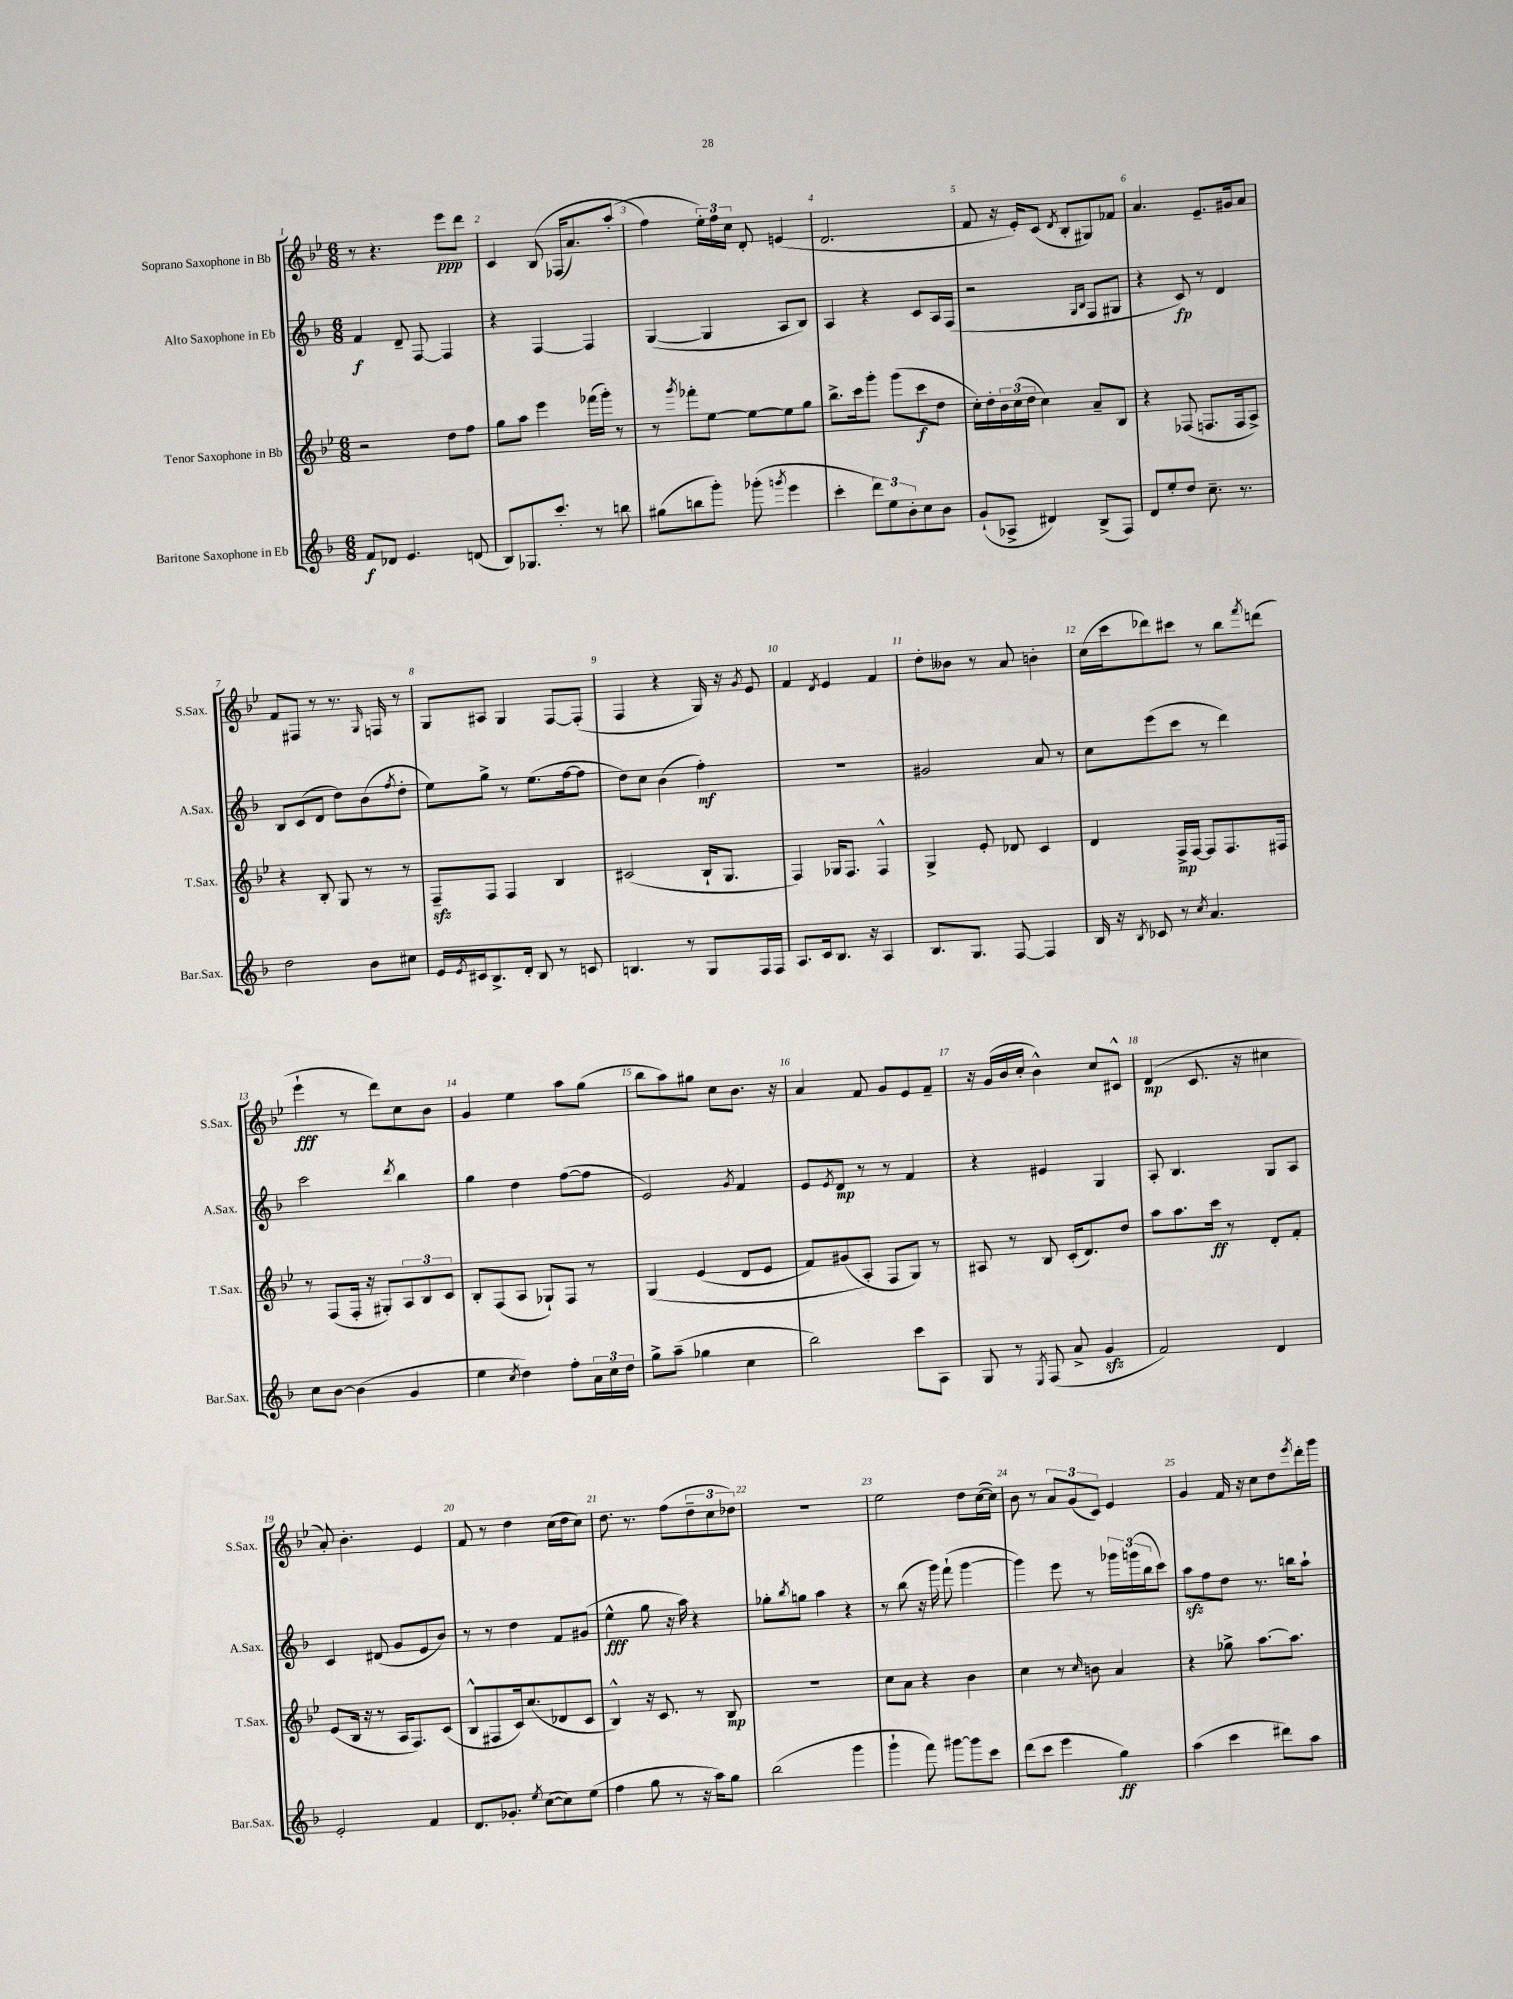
<<
\new StaffGroup <<
\new Staff = "s0" \with { instrumentName = "Soprano Saxophone in Bb" shortInstrumentName = "S.Sax." } {
    \clef treble \key bes \major \numericTimeSignature \time 6/8
    r8 r4. ees'''8\ppp d'''8 |
    c'4 bes8\( fes16( a'8.) a''8-.( |
    f''4\) \tuplet 3/2 { ees''16-.) f''16 c''16 } d'8-. e'4( |
    d'2. |
    f'8 r16 ees'16-.) c'8( \acciaccatura { d'8 } bes8-. gis8) fes'8 |
    a'4. ees'8.-- gis'16 a'8 |
    f'8 fis8 r8 r8. \grace { g16 } f16 r8 |
    g8 ais8 g4 f8~ f8-.( |
    f4 r4 g16) r16 \acciaccatura { g'8 } ees'8 |
    f'4 \acciaccatura { d'8 } ees'4 f'4 |
    d''8-. beses'8 r8 a'8 b'4-. |
    c''16( c'''16 des'''8) cis'''8 r8 bes''8 \acciaccatura { f'''8 } d'''8( |
    ees'''4-!\fff r8 d'''8) c''8 bes'8 |
    g'4 ees''4 a''8 g''8( |
    bes''8 a''8) gis''8 c''8 bes'8. r16 |
    a'4 f'8 g'8 ees'8 f'8-- |
    r16 g'16( bes'16 c''16-. bes'4-^) c''8 cis'8-^ |
    d'4\mp( c'8. r16 cis''4 |
    a'8-.) bes'4.-. ees'4 |
    f'8 r8 d''4 c''16( d''16 c''8) |
    d''8. r8. f''8( \tuplet 3/2 { d''8-- c''8 des''8) } |
    R2. |
    ees''2 d''8 c''16~( c''16) |
    bes'8 r8 \tuplet 3/2 { a'8 g'8( c'8) } ees'4 |
    g'4 f'16 r16 c''8 d''8 \acciaccatura { ees'''8 } d'''16-. g'''16 \bar "|." |
}
\new Staff = "s1" \with { instrumentName = "Alto Saxophone in Eb" shortInstrumentName = "A.Sax." } {
    \clef treble \key f \major \numericTimeSignature \time 6/8
    f'4\f d'8-- f8~ f4 |
    r4 f4~ f4 |
    g4~( g4 a8 bes8) |
    a4 r4 c'8 a16 f16( |
    r2 \grace { g16 bes16 } f8 gis8 |
    r4 c'8\fp) r8 d'4 |
    bes8 c'8( d'8 d''8) bes'8( \acciaccatura { f''8 } d''8-. |
    e''8) g''8-> r8 e''8.( f''16~ f''8 |
    d''8) c''8 bes'4( f''4-.\mf) |
    R2. |
    gis'2 a'8 r8 |
    c''8 e'''8( c'''8 r8 d'''4) |
    c'''2 \acciaccatura { d'''8 } bes''4 |
    g''4 d''4 f''8~( f''8 |
    e'2) \acciaccatura { g'8 } f'4 |
    e'8 \acciaccatura { e'8 } d'8\mp r8 r8 f'4 |
    r4 eis'4 g4 |
    a8-. bes4. g8 a8 |
    c'4 dis'8( g'8 e'8 bes'8) |
    r8 r8 d''4 f'8 gis'8( |
    e''4-^\fff g''8 r16 a''16) r4 |
    ges''8-. \acciaccatura { bes''8 } g''8 a''4 r4 |
    r8 bes''8( r16 g'''16) f'''8-!( g'''4~ |
    g'''4) e'''8 r8 \tuplet 3/2 { ges'''16 g'''16( bes''16 } c'''8) |
    a''8\sfz f''8 d''8 r8. b''16 a''8-! \bar "|." |
}
\new Staff = "s2" \with { instrumentName = "Tenor Saxophone in Bb" shortInstrumentName = "T.Sax." } {
    \clef treble \key bes \major \numericTimeSignature \time 6/8
    r2 d''8 f''8 |
    g''8 a''8 ees'''4 fes'''16( g'''16-.) r8 |
    r8 \acciaccatura { g'''8 } fes'''8-. ees''8~ ees''8~ ees''8 g''8 |
    bes''8.-> c'''16 g'''8-. g'''8( c'''8\f d''8 |
    c''16-.) d''16-. \tuplet 3/2 { bes'16 c''16( d''16 } c''4) a'8-- bes8 |
    r4 fes8( f8. f16 a8->) |
    r4 bes8-. g8 r8 r8 |
    f8--\sfz f8 f4 bes4 |
    cis'2( bes16-! g8. |
    f4) ges16 f8. f4-^ |
    g4-> ees'8-. des'8 c'4 |
    d'4 f16->\mp f16~ f8 f8. fis16 |
    r8 f8( f16-. r16 gis8-.) \tuplet 3/2 { a8 bes8 c'8 } |
    bes8-. f8( a8 ges8-!) f8 r8 |
    g4\( ees'4( d'8 ees'8 |
    f'8) gis'8( a8-.\) f8 g8) r8 |
    ais8 r8 bes8 c'16-.( d'8.) d''8 |
    a''8 a''8. c'''16\ff r8 d'8-. f'8-. |
    ees'8( bes16 r16 r8 a16 f8.) c'8( |
    bes8-^ fis8 c'16) c''8.( des'8 c'8 |
    bes4-^) r16 c'8. r8 bes8\mp |
    R2. |
    c''8 a'8 r4 bes'4 |
    c''4 r8 \grace { c''16 } b'8 a'4 |
    r4 ges''8-> a''8.~ a''8. \bar "|." |
}
\new Staff = "s3" \with { instrumentName = "Baritone Saxophone in Eb" shortInstrumentName = "Bar.Sax." } {
    \clef treble \key f \major \numericTimeSignature \time 6/8
    f'8\f des'8 e'4. d'8( |
    bes8) ges8. c'''8.-. r8 b''8 |
    gis''8( b''8 g'''8-.) ges'''8-.( \acciaccatura { g'''8 } e'''4 |
    c'''4-. \tuplet 3/2 { d'''8) e''8 bes'8-. } c''8 bes'8 |
    g'8-!( aes8-> dis'4) bes8->( f8) |
    d'8 e''8-. d''8 c''8.-- r8. |
    d''2 bes'8 cis''8 |
    e'16 \acciaccatura { e'8 } cis'16 bes8.-> d'16-. bes8 r8 c'8 |
    b4. r8 g8 f16 f16 |
    a8. c'16 bes8. r16 a4 |
    bes8. g8. f8~ f4 |
    bes16 r16 \acciaccatura { bes8 } ces'8 r8 \acciaccatura { c''8 } a'4. |
    c''8 bes'8~ bes'4( g'4 |
    e''4 \acciaccatura { c''8 } d''4) f''8-. \tuplet 3/2 { a'16 c''16 d''16 } |
    g''8-> a''8--( ges''4 c''4 |
    bes''2) c'''8 a8 |
    g8 r8 \acciaccatura { e8 } f8( a'8-> g'4\sfz |
    f'2) d'4 |
    e'2-. f'4 |
    d'8. ges'8.-. \acciaccatura { e''8 } c''8~( c''8) e''8( |
    f''4 g''8 r8 r16 a''16) g''8 |
    bes''2( g'''4 |
    g'''4-! f'''8) gis'''8~ gis'''8 c'''8 |
    d'''8( c'''8 e'''4 g''4\ff) |
    a''4( c'''4 dis'''8) a''8 \bar "|." |
}
>>
>>
\layout { \context { \Score \override BarNumber.break-visibility = ##(#f #t #t) barNumberVisibility = #all-bar-numbers-visible } }
